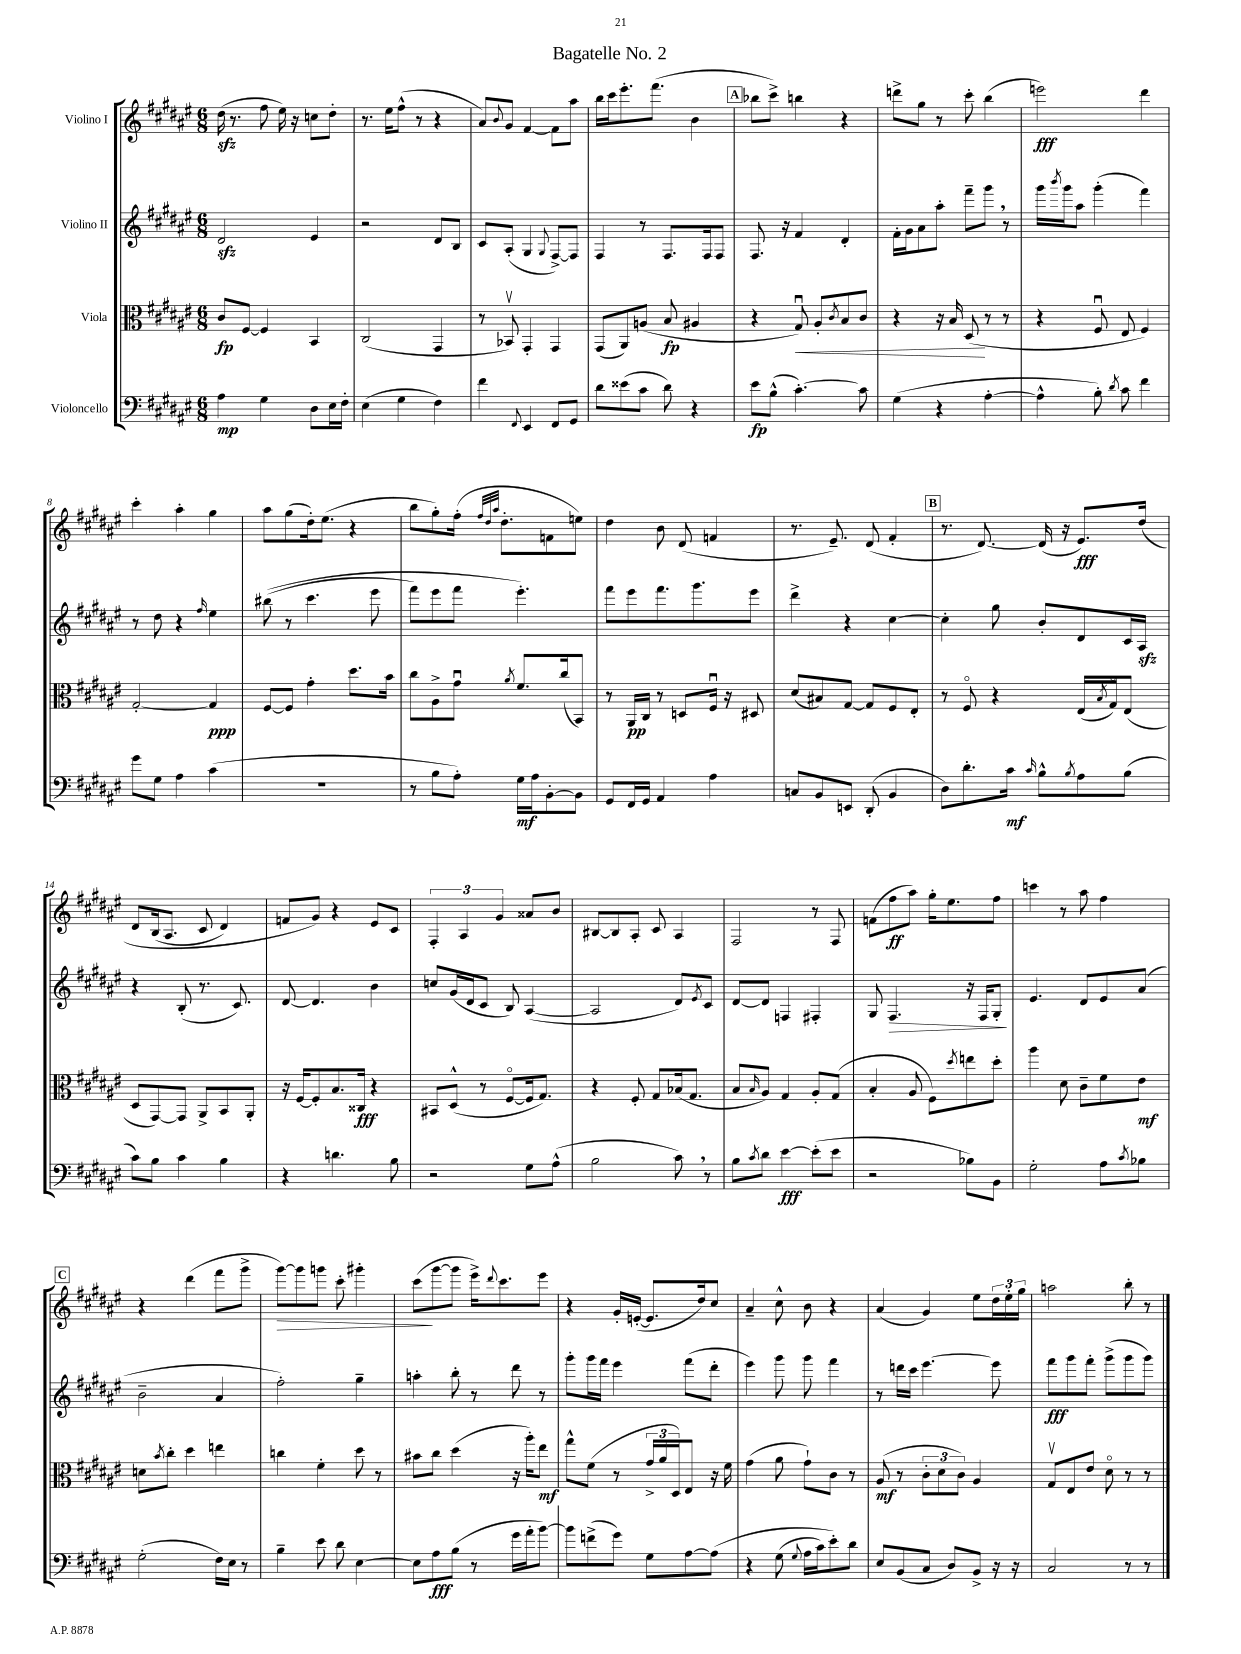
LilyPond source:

\header { title = "Bagatelle No. 2" }
<<
\new StaffGroup <<
\new Staff = "s0" \with { instrumentName = "Violino I" } {
    \clef treble \key fis \major \numericTimeSignature \time 6/8
    dis''16\sfz( r8. fis''8 eis''16) r16 c''8 dis''8-. |
    r8. eis''16 fis''8-^( r8 r4 |
    ais'8) \appoggiatura { b'8 } gis'8 fis'4~ fis'8 ais''8 |
    b''16 cis'''16 eis'''8.-. fis'''8.( b'4 |
    \mark \markup { \box "A" } bes''8 cis'''8->) b''4 r4 |
    d'''8-> gis''8 r8 cis'''8-. b''4( |
    e'''2\fff) dis'''4 |
    cis'''4-. ais''4-. gis''4 |
    ais''8 gis''8( dis''16-.) eis''8.( r4 |
    b''8 gis''8-.) fis''16-.( \grace { fis''32 dis''32 ais''32 } dis''8.-. f'8 e''8) |
    dis''4 b'8 dis'8( f'4 |
    r8. eis'8.--) dis'8( fis'4-. |
    \mark \markup { \box "B" } r8. dis'8.~) dis'16( r16 eis'8.\fff) dis''16\( |
    dis'8 b16( ais8. cis'8 dis'4) |
    f'8 gis'8\) r4 eis'8 cis'8 |
    \tuplet 3/2 { fis4-. ais4 gis'4 } aisis'8 b'8 |
    bis8~ bis8 ais8-. cis'8 ais4 |
    fis2 r8 fis8 |
    f'8( fis''8\ff ais''8) gis''16-. eis''8. fis''8 |
    c'''4 r8 ais''8 fis''4 |
    \mark \markup { \box "C" } r4 dis'''4( fis'''8 gis'''8-> |
    gis'''8~\>) gis'''8 g'''8 cis'''8-. gis'''4-. |
    cis'''8\!( gis'''8~ gis'''8 eis'''16->) \appoggiatura { dis'''8 } cis'''8. eis'''8 |
    r4 gis'16-. e'16~-.( e'8. dis''16) cis''8 |
    ais'4-- cis''8-^ b'8 r4 |
    ais'4( gis'4) eis''8 \tuplet 3/2 { dis''16 eis''16-. gis''16 } |
    a''2 b''8-. r8 \bar "|." |
}
\new Staff = "s1" \with { instrumentName = "Violino II" } {
    \clef treble \key fis \major \numericTimeSignature \time 6/8
    dis'2\sfz eis'4 |
    r2 dis'8 b8 |
    cis'8 ais8-.( gis4 \appoggiatura { gis8 } fis8~->) fis8 |
    fis4 r8 fis8. fis16 fis8 |
    \mark \markup { \box "A" } fis8. r16 fis'4 dis'4-. |
    fis'16-. gis'16 ais'8 ais''8-. fis'''8-- gis'''8 \breathe r8 |
    gis'''16 \acciaccatura { b'''8 } gis'''16 ais''8 gis'''4-.( fis'''4) |
    r8 dis''8 r4 \grace { fis''16 } eis''4 |
    bis''8(\( r8 cis'''4. eis'''8 |
    fis'''8) eis'''8 fis'''8 eis'''4.-.\) |
    fis'''8 eis'''8 fis'''8. gis'''8. eis'''8 |
    dis'''4-> r4 cis''4~ |
    \mark \markup { \box "B" } cis''4-. gis''8 b'8-. dis'8 cis'16 ais16\sfz |
    r4 b8-.( r8. cis'8.) |
    dis'8~ dis'4. b'4 |
    c''8 gis'16( dis'16 cis'8 b8) ais4~( |
    ais2 dis'8) \acciaccatura { eis'8 } cis'8 |
    dis'8~ dis'8 f4 fis4-. |
    gis8 fis4.\> r16 fis16 gis8-.\! |
    eis'4. dis'8 eis'8 ais'8( |
    \mark \markup { \box "C" } b'2-- ais'4 |
    fis''2-.) gis''4-- |
    a''4-. b''8-. r8 dis'''8 r8 |
    gis'''8-. gis'''16 fis'''16 eis'''4 fis'''8( dis'''8-. |
    eis'''4) gis'''8 gis'''8 fis'''4 |
    r8 d'''16 cis'''16 eis'''4.~ eis'''8 |
    fis'''8\fff gis'''8 fis'''8-. gis'''8->( gis'''8 gis'''8) \bar "|." |
}
\new Staff = "s2" \with { instrumentName = "Viola" } {
    \clef alto \key fis \major \numericTimeSignature \time 6/8
    cis'8\fp fis8~ fis4 b,4 |
    cis2( gis,4 |
    r8 bes,8\upbow) gis,4-. gis,4 |
    gis,8( ais,8) a8( b8\fp ais4 |
    \mark \markup { \box "A" } r4 gis8\downbow\<) ais8-. \acciaccatura { cis'8 } b8 cis'8 |
    r4 r16 b16 dis8\!( r8 r8 |
    r4 fis8\downbow eis8 fis4) |
    gis2~-. gis4\ppp |
    fis8~ fis8 gis'4-. dis''8. b'16 |
    cis''8 ais8-> gis'8\downbow \acciaccatura { ais'8 } fis'8. cis''16( b,8) |
    r8 ais,16\pp cis16 r8 d8 fis16\downbow r16 dis8 |
    dis'8( bis8) gis8~ gis8 fis8 eis8-. |
    \mark \markup { \box "B" } r8 fis8\flageolet r4 eis16( \acciaccatura { b8 } gis16\flageolet) eis8( |
    dis8 gis,8~) gis,8 ais,8-> b,8 ais,8-. |
    r16 fis16~ fis8-. b8. cisis16\fff r4 |
    bis,8 dis8-^( r8 fis8~\flageolet fis16 gis8.) |
    r4 fis8-. gis8 bes16( gis8. |
    b8 \grace { b16 } ais8) gis4 ais8-. gis8( |
    b4-. ais8 fis8) \acciaccatura { dis''8 } e''8 dis''8-. |
    ais''4 dis'8 cis'8-- fis'8 eis'8\mf |
    \mark \markup { \box "C" } d'8 \acciaccatura { b'8 } cis''8-. dis''4 e''4 |
    c''4 fis'4-. dis''8 r8 |
    bis'8 cis''8 dis''4( r16 ais''16-.) eis''8\mf |
    gis''8-^ fis'8( r8 \tuplet 3/2 { gis'16-> ais'16 dis16) } eis8 r16 fis'16 |
    gis'4( ais'8 gis'8-!) cis'8 r8 |
    ais8\mf( r8 \tuplet 3/2 { cis'8-. dis'8 cis'8) } ais4 |
    gis8\upbow eis8 eis'8 dis'8\flageolet r8 r8 \bar "|." |
}
\new Staff = "s3" \with { instrumentName = "Violoncello" } {
    \clef bass \key fis \major \numericTimeSignature \time 6/8
    ais4\mp gis4 dis8 eis16 fis16-. |
    eis4( gis4 fis4) |
    fis'4 \appoggiatura { fis,8 } eis,4 fis,8 gis,8 |
    dis'8 eisis'8( cis'8 dis'8) r4 |
    \mark \markup { \box "A" } eis'8\fp b8-^( cis'4.~-.) cis'8 |
    gis4( r4 ais4~-. |
    ais4-^ b8-.) \acciaccatura { dis'8 } cis'8 fis'4 |
    gis'8 gis8 ais4 cis'4( |
    R2. |
    r8 b8 ais8-.) gis16\mf ais16 b,8~-. b,8 |
    gis,8 fis,16 gis,16 ais,4 ais4 |
    c8 b,8 e,8 dis,8-.( b,4 |
    \mark \markup { \box "B" } dis8) dis'8.-. cis'16\mf \grace { cis'16 } b8-^ \acciaccatura { b8 } ais8 b8( |
    cis'8) b8 cis'4 b4 |
    r4 d'4. b8 |
    r2 gis8 ais8-^( |
    b2 cis'8) \breathe r8 |
    b8 \acciaccatura { cis'8 } dis'8 eis'4~\fff eis'8-.( eis'8 |
    r2 bes8) b,8 |
    gis2-. ais8 \acciaccatura { cis'8 } bes8 |
    \mark \markup { \box "C" } gis2-.( fis16) eis16 r8 |
    b4-- eis'8 dis'8 eis4~ |
    eis8 ais8\fff b8( r8 gis'16 ais'16-. b'8~) |
    b'8 f'8->( gis'8) gis8 ais8~ ais8\( |
    r4 gis8( \appoggiatura { gis8 } ais16 cis'16) eis'8-.\) dis'8 |
    eis8 b,8( cis8 dis8) b,8-> r16 r16 |
    cis2 r8 r8 \bar "|." |
}
>>
>>
